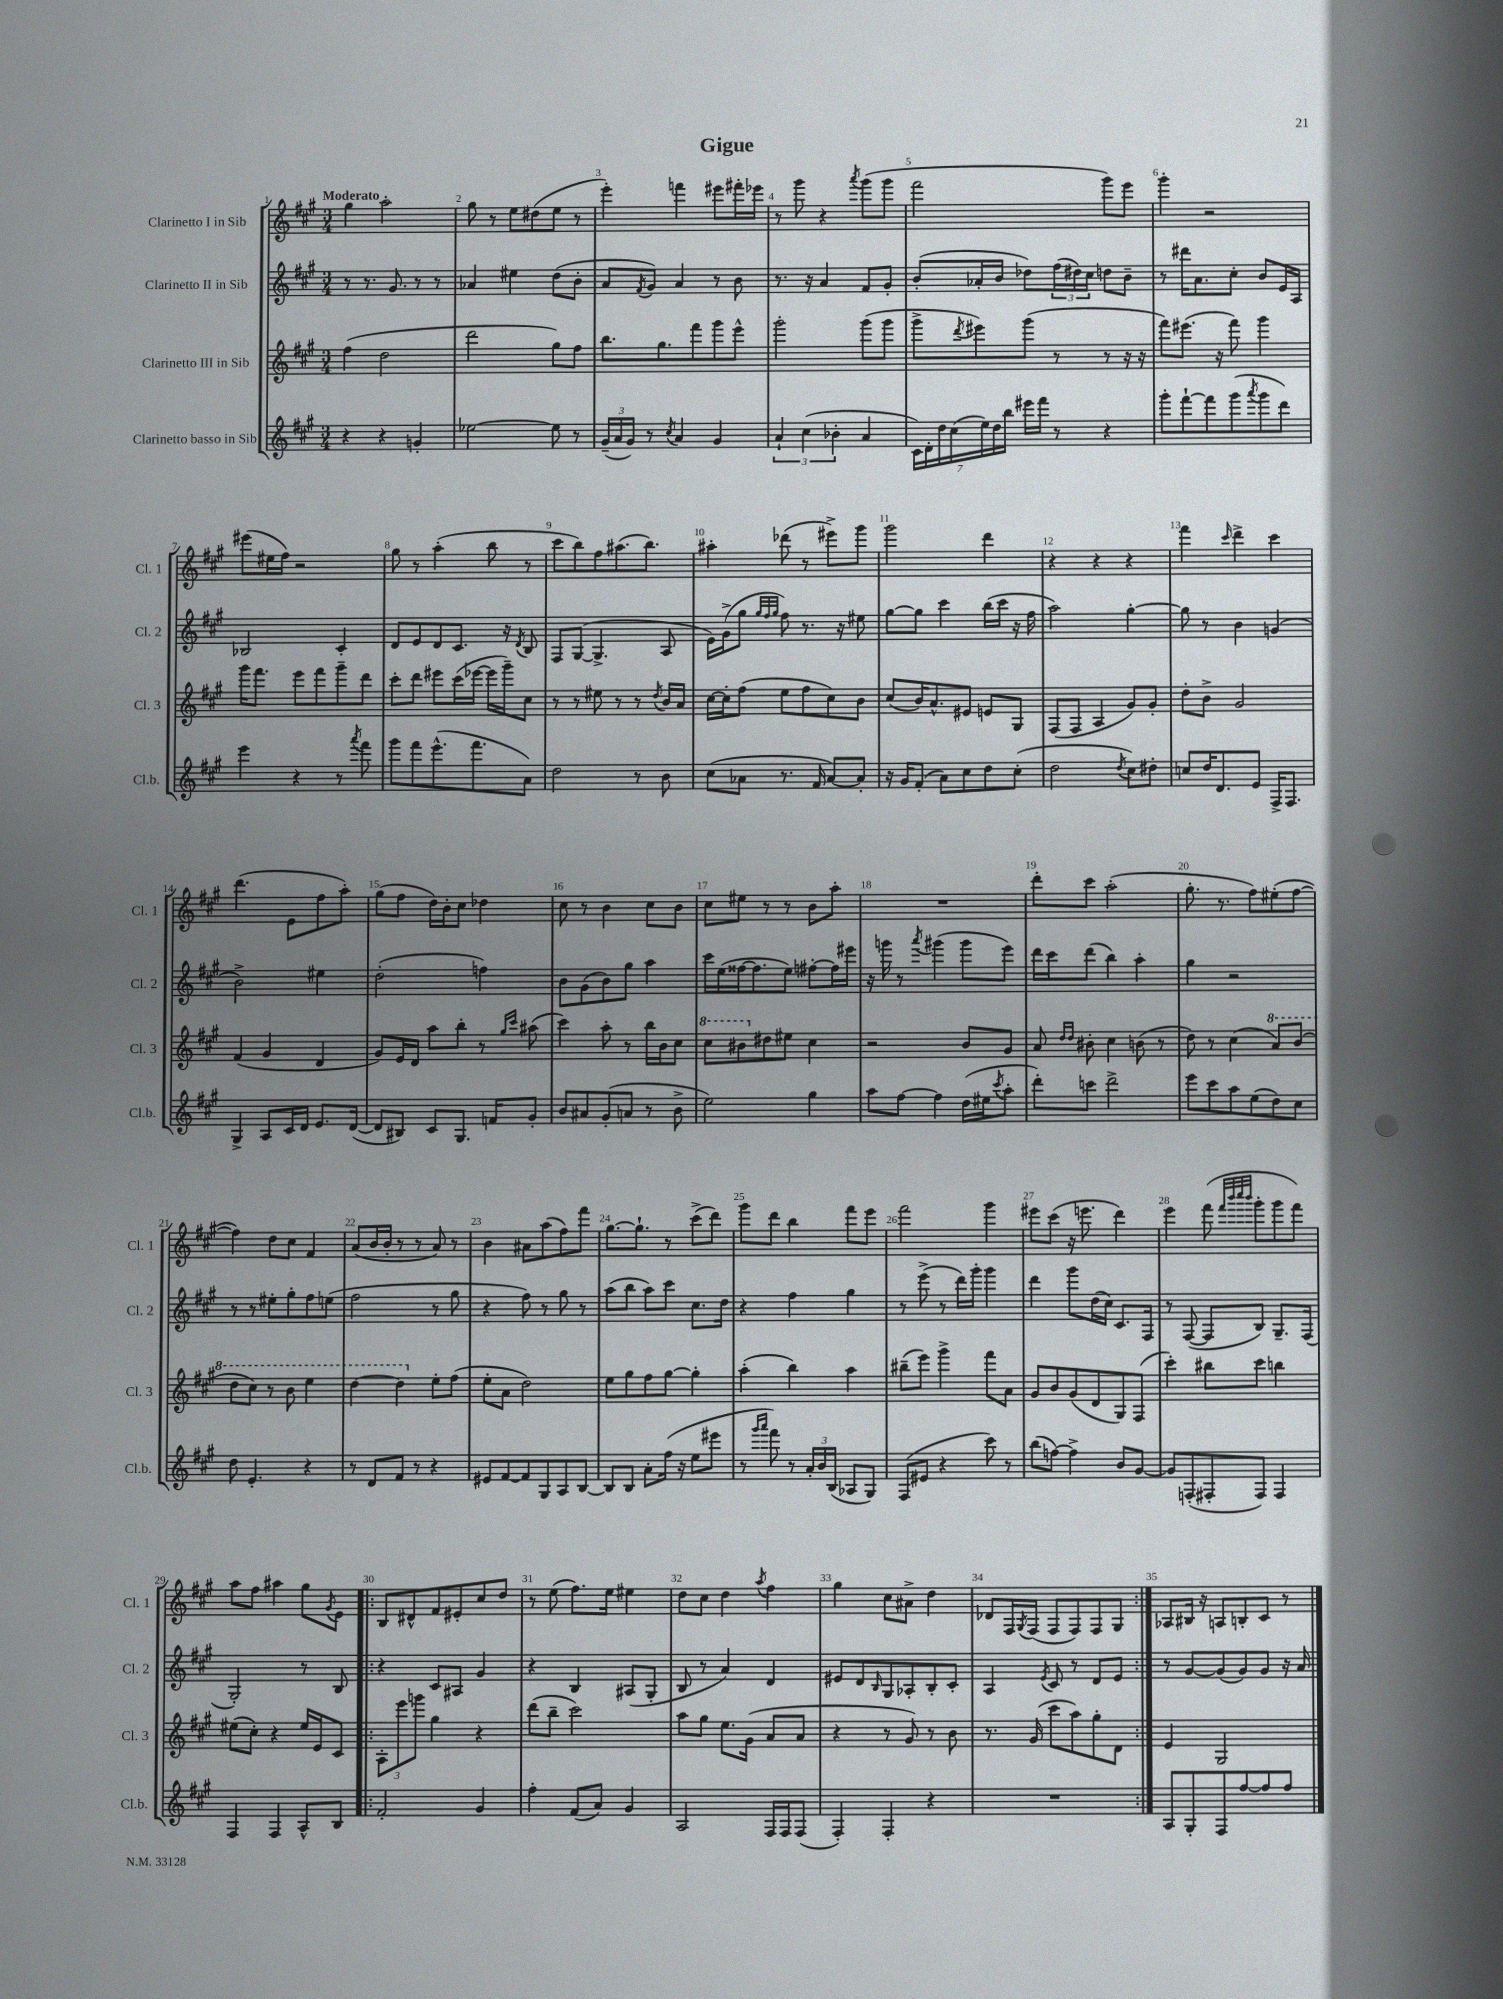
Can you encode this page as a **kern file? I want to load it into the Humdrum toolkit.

**kern	**kern	**kern	**kern
*staff4	*staff3	*staff2	*staff1
*clefG2	*clefG2	*clefG2	*clefG2
*k[f#c#g#]	*k[f#c#g#]	*k[f#c#g#]	*k[f#c#g#]
*M3/4	*M3/4	*M3/4	*M3/4
4r	(4ff#	8r	4gg#
.	.	8.r	.
4r	2dd	.	2aa'
.	.	8.g#	.
4g'	.	8r	.
.	.	8r	.
=	=	=	=
[2ee-	2ddd	4a-	8gg#
.	.	.	8r
.	.	4ee#	8ee
.	.	.	(8dd#
8ee-]	8gg#)	(8dd	8ee
8r	8ff#	8b'	8r
=	=	=	=
(24g#~	8.bb	8a	4eee')
24a	.	.	.
24g#)	.	.	.
.	.	8qf#	.
8r	.	8g#)	.
.	8.gg#	.	.
8qcc#	.	.	.
4a	.	4a	4fff
.	8fff#	.	.
4g#	8ggg#	8r	8eee#
.	8eee^^	8b	16fff#'
.	.	.	16eee-
=	=	=	=
6a`	2ggg#'	8.r	8r
.	.	.	8ggg#
(6cc#	.	.	.
.	.	16r	.
.	.	4a	4r
6b-'	.	.	.
.	.	.	8qaaa
4a	(8ggg#	8f#	(8ggg#
.	8ggg#	8g#'	8ggg#
=	=	=	=
28c#)	8ggg#^	(8b'	2fff#
28d'	.	.	.
28dd	.	.	.
(28cc#	.	.	.
.	8qddd	.	.
.	8eee#)	16a-'	.
28ee)	.	.	.
28dd	.	.	.
.	.	16b	.
28bb	.	.	.
16eee#	(8ggg#	8dd-)	.
16fff#	.	.	.
8r	8r	(24ff#	.
.	.	24dd#)	.
.	.	24cc#	.
4r	8r	8dd	8ggg#)
.	16r	8b~	8eee
.	16r	.	.
=	=	=	=
8ggg#'	8fff#)	8r	4ggg#'
[8fff#`	(8.eee#	16ddd#	.
.	.	8.a	.
8fff#]	.	.	2r
.	16r	.	.
(8ggg#	8fff#)	8cc#'	.
8qaaa	.	.	.
8ggg#	4ggg#	8b	.
8ddd)	.	16e	.
.	.	16A	.
=	=	=	=
4eee	16ggg#	2B-	(8eee#
.	8.fff#	.	.
.	.	.	16ee#
.	.	.	16ff#)
4r	8eee	.	2r
.	8fff#	.	.
8r	8ggg#~	4c#'	.
8qaaa	.	.	.
8fff#	8ddd	.	.
=	=	=	=
8ggg#	8ccc#'	8d	8gg#
8fff#	8ddd	8e	8r
(8.eee^^	8eee#	8d	(4aa'
.	(16ccc#	8.c#	.
8.fff#	[16eee-	.	.
.	16eee-]	.	8bb
.	16ggg#~)	16r	.
.	.	8qd	.
8a)	8cc#	8B	8r
=	=	=	=
2dd	8r	8F#	8ccc#
.	8r	([8G#	8bb)
.	8ee#	4.G#^]	8ff#
.	8r	.	(8.aa#
8r	8r	.	.
.	.	.	8.bb)
.	8qdd	.	.
8b	16b	8A	.
.	16a	.	.
=	=	=	=
(8cc#	[16cc#	16e)	4aa#'
.	16cc#']	(16g#^	.
8a-	(8ff#	8gg#	.
.	.	32qqgg#	.
.	.	32qqff#	.
.	.	32qqgg#	.
8.r	8ee	8ff#)	(8ddd-
.	8ff#	8.r	8r
16f#	.	.	.
[8a-)	8cc#)	.	8eee#^)
.	.	16r	.
8a-']	8b	8ee#	8ggg#
=	=	=	=
16r	(8cc#	[8gg#	2ggg#
16g#	.	.	.
(8f#'	16b)	8gg#]	.
.	8.a^^	.	.
8a)	.	4ccc#	.
8cc#	8e#	.	.
8dd	8e	(16bb	4ddd
.	.	16ccc#	.
(8cc#'	8G#	16r	.
.	.	16ff#	.
=	=	=	=
2dd	(8F#	2aa)	4r
.	8F#	.	.
.	4A	.	4r
8qdd	.	.	.
8cc#)	8g#)	[4gg#'	4r
8dd#'	8g#'	.	.
=	=	=	=
8cc	8dd'	8gg#]	4fff#
16dd	8b^	8r	.
8.d	.	.	.
.	.	.	16qqccc#
.	2g#	4b	4ddd^
8e	.	.	.
16F#^	.	(4g	4ccc#
8.F#	.	.	.
=	=	=	=
4G#^	(4f#	2b^)	(4.ddd
8A	4g#	.	.
16c#	.	.	8e
16d	.	.	.
8.e	4d	4ee#	8ff#
.	.	.	8aa')
([16d	.	.	.
=	=	=	=
8d]	8g#)	(2dd'	(8gg#
8B#)	16e	.	8ff#
.	16d	.	.
8c#	8aa	.	16dd)
.	.	.	16b'
8.G#	8bb'	.	8cc#
.	8r	4ff)	4dd-
16f	.	.	.
.	16qqgg#	.	.
.	16qqccc#	.	.
8g#'	(8aa#	.	.
=	=	=	=
8b	4ccc#)	8b	8cc#
8a#	.	(8g#	8r
(8g#'	8aa'	8b)	4b
8a	8r	8gg#	.
8r	16bb	4aa	8cc#
.	16b	.	.
8b^	8cc#	.	8b
=	=	=	=
2ee)	8ccc#	16ccc#	8cc#
.	.	(16ee	.
.	8bb#	[16ff##	8ee#
.	.	8.ff##]	.
.	8dd#	.	8r
.	8ee#	8ee)	8r
4gg#	4cc#	[8ff#'	8b
.	.	16ff#]	8aa'
.	.	16eee#	.
=	=	=	=
8aa	2r	16r	2.r
.	.	16ggg	.
[8ff#	.	8r	.
.	.	8qaaa	.
4ff#]	.	(4ggg#	.
(16dd	8b	8ggg#	.
16ee#	.	.	.
8qccc#	.	.	.
8aa'	8g#	8eee)	.
=	=	=	=
8ddd')	8a	16ddd	8ddd'
.	.	16ccc#	.
.	16qqdd	.	.
.	16qqdd	.	.
8ccc	8b#'	(8ddd	8ccc#
2ddd^	4cc#	4bb)	(2aa'
.	(8b	4aa'	.
.	8r	.	.
=	=	=	=
8eee	8dd)	4gg#	8.gg#'
8ccc#	8r	.	.
.	.	.	8.r
8aa	(4cc#	2r	.
(8ee	.	.	8ff#)
8dd)	8aa)	.	(8ee#'
8cc#	(8bb	.	[8ff#
=	=	=	=
8dd	8ddd	8r	4ff#])
4.e'	8ccc#)	8r	.
.	8r	8ee#'	8dd
.	8bb	8gg#'	8cc#
4r	4eee	8ff#	4f#
.	.	(8ee	.
=	=	=	=
8r	[4ddd	2ff#	(8a
8d	.	.	16b
.	.	.	16b'
8f#	4ddd]	.	8r
8r	.	.	8r
4r	8ee'	8r	8a)
.	(8ff#	8gg#	8r
=	=	=	=
8e#	8ee'	4r	4b
[8f#	8a	.	.
8f#]	2dd)	8ff#)	8a#
8G#	.	8r	(8aa
8A	.	8gg#	8ff#)
[8B	.	8r	8fff#
=	=	=	=
8B]	8ee	(8aa	[8.gg#
8B	8gg#	8bb	.
.	.	.	8.gg#`]
8a'	8ff#	8aa)	.
(16ff#	[8gg#	8ccc#	8r
16r	.	.	.
8ee	4gg#']	8.cc#	(8ccc#^
8eee#	.	.	8ddd)
.	.	16dd	.
=	=	=	=
8r	(4aa'	4r	8ggg#
16qqggg#	.	.	.
16qqaaa	.	.	.
8fff#)	.	.	8ddd
8r	4bb)	4ff#	4bb
24a'	.	.	.
24b	.	.	.
(24B	.	.	.
8A-	4aa	4gg#	8fff#
8G#)	.	.	8eee
=	=	=	=
(8F#	(8bb#~	8r	2fff#
8e#	8eee)	(8eee^	.
4r	4ggg#^	8r	.
.	.	16ddd)	.
.	.	16ggg#'	.
8ccc#)	8fff#	4ggg#	4ggg#
8r	8a	.	.
=	=	=	=
(8bb	8g#	4ddd	8eee#
[8ff)	8b	.	(8ccc#
4ff^]	(8g#	8ggg#	16r
.	.	.	8.eee
.	8d	(16dd	.
.	.	16cc#)	.
8b	8G#)	8.c#	4ddd)
[8g#	(8F#	.	.
.	.	16F#	.
=	=	=	=
8g#]	4ccc#')	8r	4eee
(8F'	.	([8F#	.
8F#'	8bb#	8F#]	(8fff#
.	.	.	32qqfff#
.	.	.	32qqbbb
.	.	.	32qqcccc#
.	.	.	32qqbbb
8F#)	8ccc#	8B)	8ggg#'
4F#	4bb	8.G#~	8ggg#
.	.	.	8fff#)
.	.	(16F#	.
=	=	=	=
4F#	(8ee#	2G#')	8aa
.	8cc#')	.	8ff#
4F#	4r	.	4aa#
8A^^	16ee#	8r	8gg#
.	16e	.	.
.	.	.	8qg#
8B	8c#	8B	8e
=!|:	=!|:	=!|:	=!|:
2f#'	12A'	4r	8B
.	12eee	.	.
.	.	.	8d#^^
.	12ggg	.	.
.	4gg#	8c#	8f#
.	.	8A#	8e#'
4g#	4r	4g#	8cc#
.	.	.	8dd
=	=	=	=
4ff#'	(8ddd	4r	8r
.	8bb~	.	(8ee
(8f#	2ccc#)	4B	8.ff#)
8a)	.	.	.
.	.	.	16ee
4g#	.	(8A#	4ee#
.	.	8G#'	.
=	=	=	=
2A	8aa	8B	8dd
.	8gg#	8r	8cc#
.	8.ee	4a)	4dd
.	(16g#	.	.
.	.	.	8qaa
16F#	8a	4d	4ff#
16F#	.	.	.
(8F#	8a	.	.
=	=	=	=
4F#')	4r	8e#	4gg#
.	.	8d	.
.	.	16qqB	.
4F#'	8r	8G#	8cc#
.	8g#)	8A-'	8a#^
4r	8r	8B'	4dd
.	8b	8c#'	.
=	=	=	=
2.r	8.r	4A	8d-
.	.	.	16F#
.	.	.	8qG#
.	(16g#	.	(16F#
.	.	8qe	.
.	8ccc#	8c#	8F#
.	8aa)	8r	8F#)
.	8gg#'	8d	8F#
.	8d	8e	8G#
=:|!	=:|!	=:|!	=:|!
8A	4e	8r	8A-
8G#'	.	[8g#	16B#
.	.	.	16r
8F#	2G#	(8g#]	8A
[8ff#	.	8g#)	8B'
8ff#]	.	8g#	8c#
8ff#	.	16r	8r
.	.	16a	.
==	==	==	==
*-	*-	*-	*-
